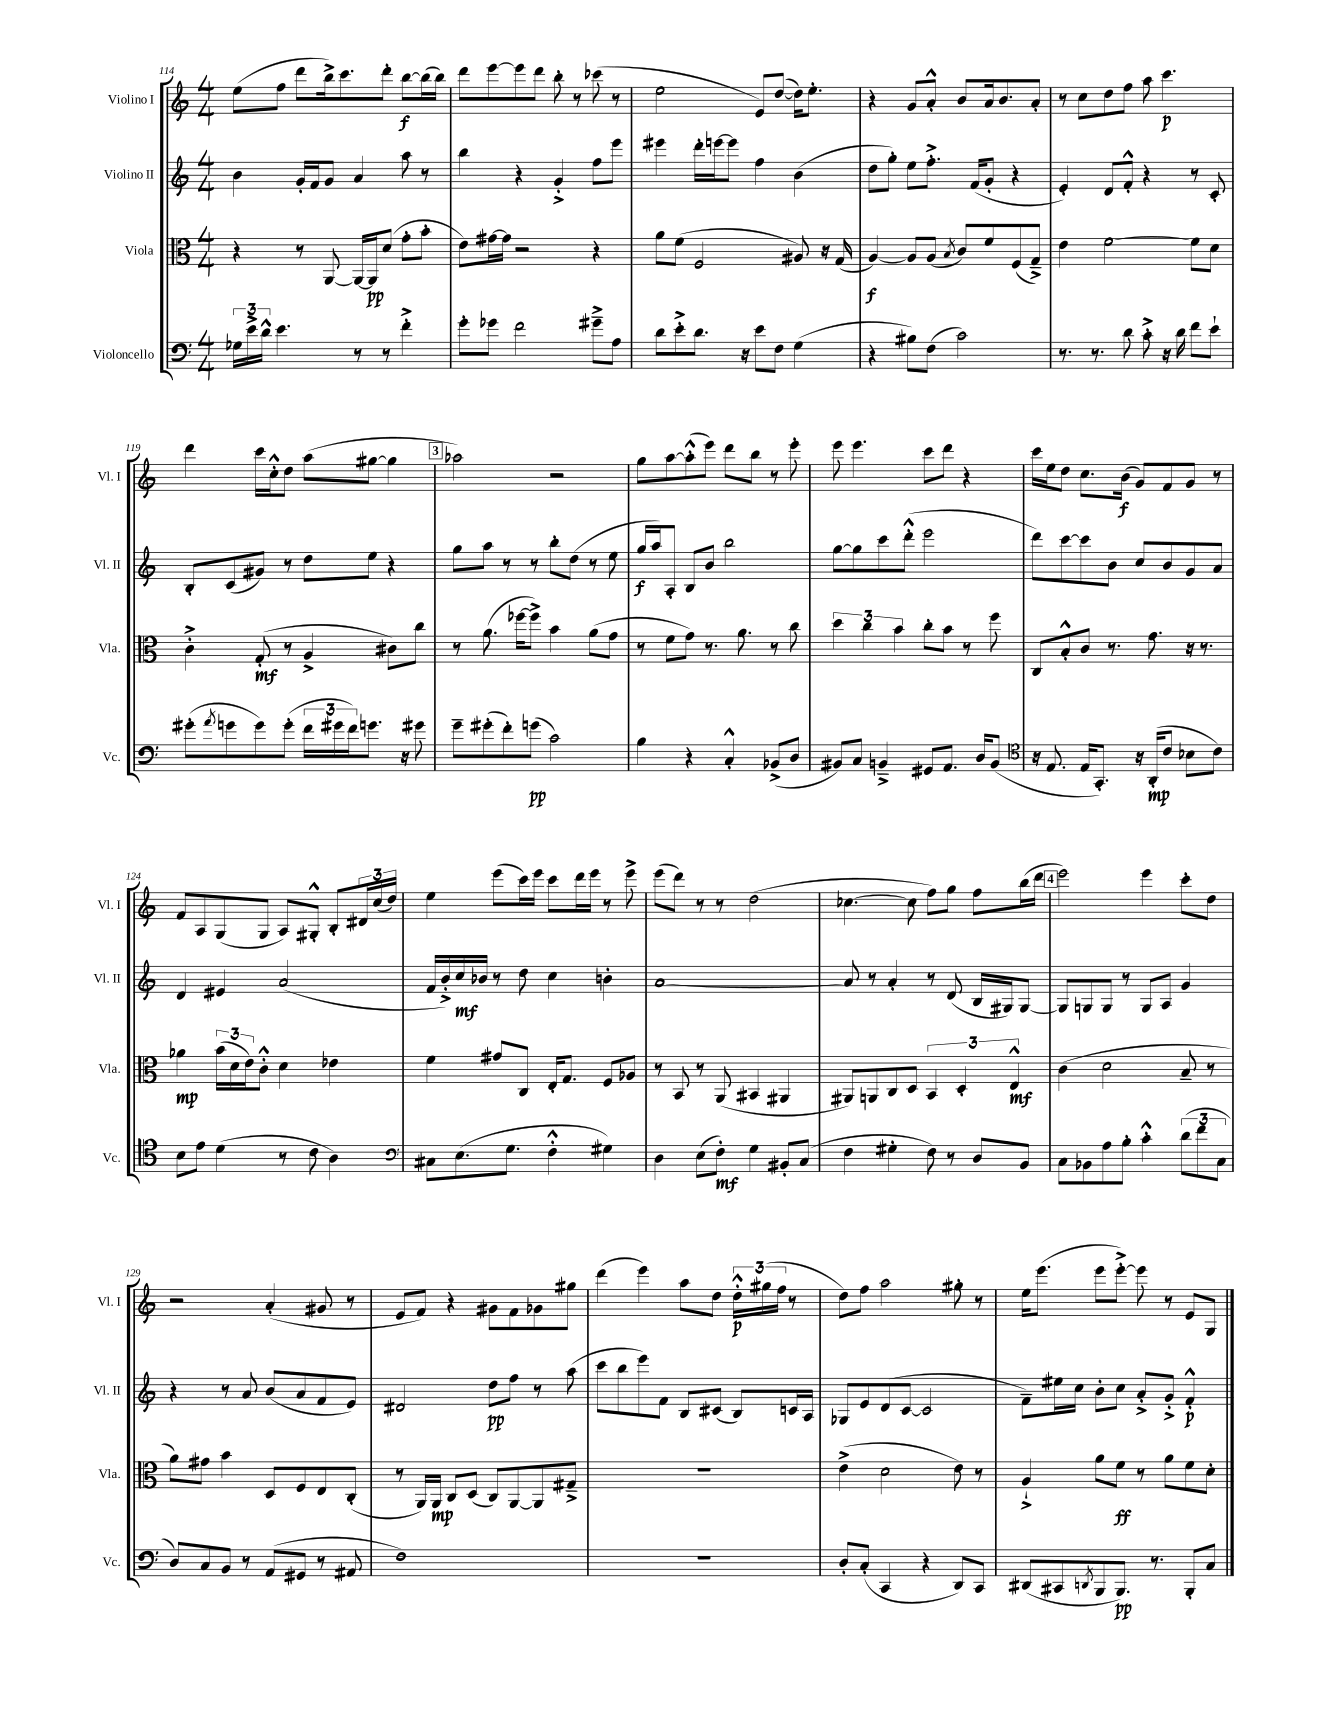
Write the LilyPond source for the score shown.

<<
\new StaffGroup <<
\new Staff = "s0" \with { instrumentName = "Violino I" shortInstrumentName = "Vl. I" } {
    \clef treble \key c \major \numericTimeSignature \time 4/4
    e''8( f''8 d'''8 b''16->) c'''8. d'''8-. b''8~\f b''16( b''16) |
    d'''8 e'''8~ e'''8 d'''8 b''8-. r8 ces'''8( r8 |
    e''2 e'8) d''8~( d''16) e''8.-. |
    r4 g'8 a'8-.-^ b'8 a'16 b'8. a'8-. |
    r8 c''8 d''8 f''8 a''8 c'''4.\p |
    d'''4 c'''16 c''16-.-^ d''8 a''8( gis''8~ gis''4 |
    \mark \markup { \box "3" } aes''2) r2 |
    g''8 a''8~ a''8-.-^( e'''8) d'''8 b''8 r8 e'''8-. |
    e'''8 e'''4. c'''8 d'''8 r4 |
    c'''16 e''16 d''8 c''8. b'16\f( g'8) f'8 g'8 r8 |
    f'8 a8 g8( g8 a8) gis8-.-^ b8-. \tuplet 3/2 { dis'16 c''16( d''16) } |
    e''4 e'''8( c'''16) e'''16 c'''8 d'''16 e'''16 r8 e'''8-> |
    e'''8( d'''8) r8 r8 d''2( |
    ces''4.~ ces''8 f''8) g''8 f''8 b''16( d'''16 |
    \mark \markup { \box "4" } e'''2) e'''4 c'''8-. d''8 |
    r2 a'4-.( gis'8 r8 |
    e'8 f'8) r4 gis'8 f'8 ges'8 gis''8 |
    d'''4( e'''4) a''8 d''8 \tuplet 3/2 { d''16-.-^\p gis''16( f''16 } r8 |
    d''8) f''8 a''2 gis''8-. r8 |
    e''16 e'''8.( e'''8 e'''8~-.->) e'''8 r8 e'8 g8 \bar "|." |
}
\new Staff = "s1" \with { instrumentName = "Violino II" shortInstrumentName = "Vl. II" } {
    \clef treble \key c \major \numericTimeSignature \time 4/4
    b'4 g'16-. f'16 g'8 a'4 a''8 r8 |
    b''4 r4 g'4-.-> f''8 e'''8 |
    eis'''4 d'''16-. e'''16~ e'''8 f''4 b'4( |
    d''8 g''8-.) e''8 f''8.-.-> f'16( g'8-. r4 |
    e'4-.) d'8 f'8-.-^ r4 r8 c'8-. |
    b8-. c'8( gis'8) r8 d''8 e''8 r4 |
    \mark \markup { \box "3" } g''8 a''8 r8 r8 b''8-. d''8( r8 e''8 |
    g''16\f a''16) a8-. b8 b'8 b''2 |
    g''8~ g''8 c'''8 d'''8-.-^( e'''2 |
    d'''8) c'''8~ c'''8 b'8 c''8 b'8 g'8 a'8 |
    d'4 eis'4 a'2( |
    f'16 b'16-.->) c''16\mf bes'16 r8 d''8 c''4 b'4-. |
    a'1~ |
    a'8 r8 a'4-. r8 d'8( b16 gis16) gis8~ |
    \mark \markup { \box "4" } gis8 g8 g8 r8 g8 a8 g'4 |
    r4 r8 a'8 b'8( a'8 f'8 e'8) |
    dis'2 d''8\pp f''8 r8 a''8( |
    c'''8 b''8 e'''8) f'8 b8 cis'8( b8) c'16 a16 |
    ges8 e'8 d'8( c'8~ c'2 |
    f'8--) eis''16 c''16 b'8-. c''8 a'8-.-> g'8-.-> f'4-.-^\p \bar "|." |
}
\new Staff = "s2" \with { instrumentName = "Viola" shortInstrumentName = "Vla." } {
    \clef alto \key c \major \numericTimeSignature \time 4/4
    r4 r8 a,8~ a,16~ a,16\pp d'8( g'8-. b'8-. |
    e'8) gis'16~ gis'16 r2 r4 |
    a'8 f'8( f2 ais8) r16 g16( |
    a4~\f) a8 a8( \acciaccatura { b8 } c'8) f'8 f8( g8--->) |
    e'4 f'2~ f'8 d'8 |
    c'4-.-> g8-.\mf( r8 a4-> cis'8) c''8 |
    \mark \markup { \box "3" } r8 a'8.( fes''16~ fes''8->) b'4 a'8( g'8 |
    r8 f'8 g'8) r8. a'8. r8 c''8 |
    \tuplet 3/2 { d''4 c''4 b'4 } c''8-. b'8 r8 f''8 |
    c8 b8-.-^ c'8 r8. g'8. r16 r8. |
    aes'4\mp \tuplet 3/2 { b'16( d'16 e'16) } c'8-.-^ d'4 ees'4 |
    f'4 gis'8 c8 e16-. g8. f8 aes8 |
    r8 b,8 r8 a,8( bis,4 ais,4 |
    ais,8) a,8 c8 d8 \tuplet 3/2 { b,4 d4-. e4-^\mf } |
    \mark \markup { \box "4" } c'4( d'2 b8-- r8 |
    a'8) gis'8 b'4 d8 f8 e8 c8-.( |
    r8 a,16) a,16\mp c8 d8( c8) a,8~ a,8 gis8---> |
    r1 |
    e'4->( d'2 e'8) r8 |
    a4-!-> a'8 f'8\ff r8 a'8 f'8 d'8-. \bar "|." |
}
\new Staff = "s3" \with { instrumentName = "Violoncello" shortInstrumentName = "Vc." } {
    \clef bass \key c \major \numericTimeSignature \time 4/4
    \tuplet 3/2 { ges16 e'16-> d'16-^ } e'4. r8 r8 f'4-.-> |
    g'8-. ges'8 f'2 gis'8---> a8 |
    d'8 e'8-.-> d'8. r16 e'8 f8 g4( |
    r4 bis8) f8( c'2) |
    r8. r8. d'8 c'8-.-> r16 d'16 f'8 e'8-! |
    gis'8-.( \acciaccatura { a'8 } g'8 g'8) g'8-.( \tuplet 3/2 { f'16 gis'16 f'16) } g'8. r16 gis'8 |
    \mark \markup { \box "3" } g'8-- gis'8-.( f'8-.) g'8\pp( c'2) |
    b4 r4 c4-.-^ bes,8->( d8 |
    bis,8) c8 b,4---> gis,8 a,8. d16 b,8( |
    \clef tenor r16 e8. e16 g,8.-.) r16 a,16-.\mp( c'8 bes8 c'8) |
    b8 e'8 d'4( r8 c'8 a4) |
    \clef bass cis8 e8.( g8. f4-.-^ gis4) |
    d4 e8( f8-.\mf) g4 bis,8-. c8( |
    f4 gis4-. f8) r8 d8 b,8 |
    \mark \markup { \box "4" } c8 bes,8 a8 b8-. c'4-.-^ \tuplet 3/2 { d'8( f'8 c8 } |
    d8) c8 b,8 r8 a,8( gis,8 r8 ais,8 |
    f1) |
    R1 |
    d8-. c8-.( c,4 r4 d,8) c,8 |
    dis,8( cis,8 \acciaccatura { d,8 } b,,8 b,,8.\pp) r8. b,,8-. c8 \bar "|." |
}
>>
>>
\layout { \context { \Score currentBarNumber = #114 } }
